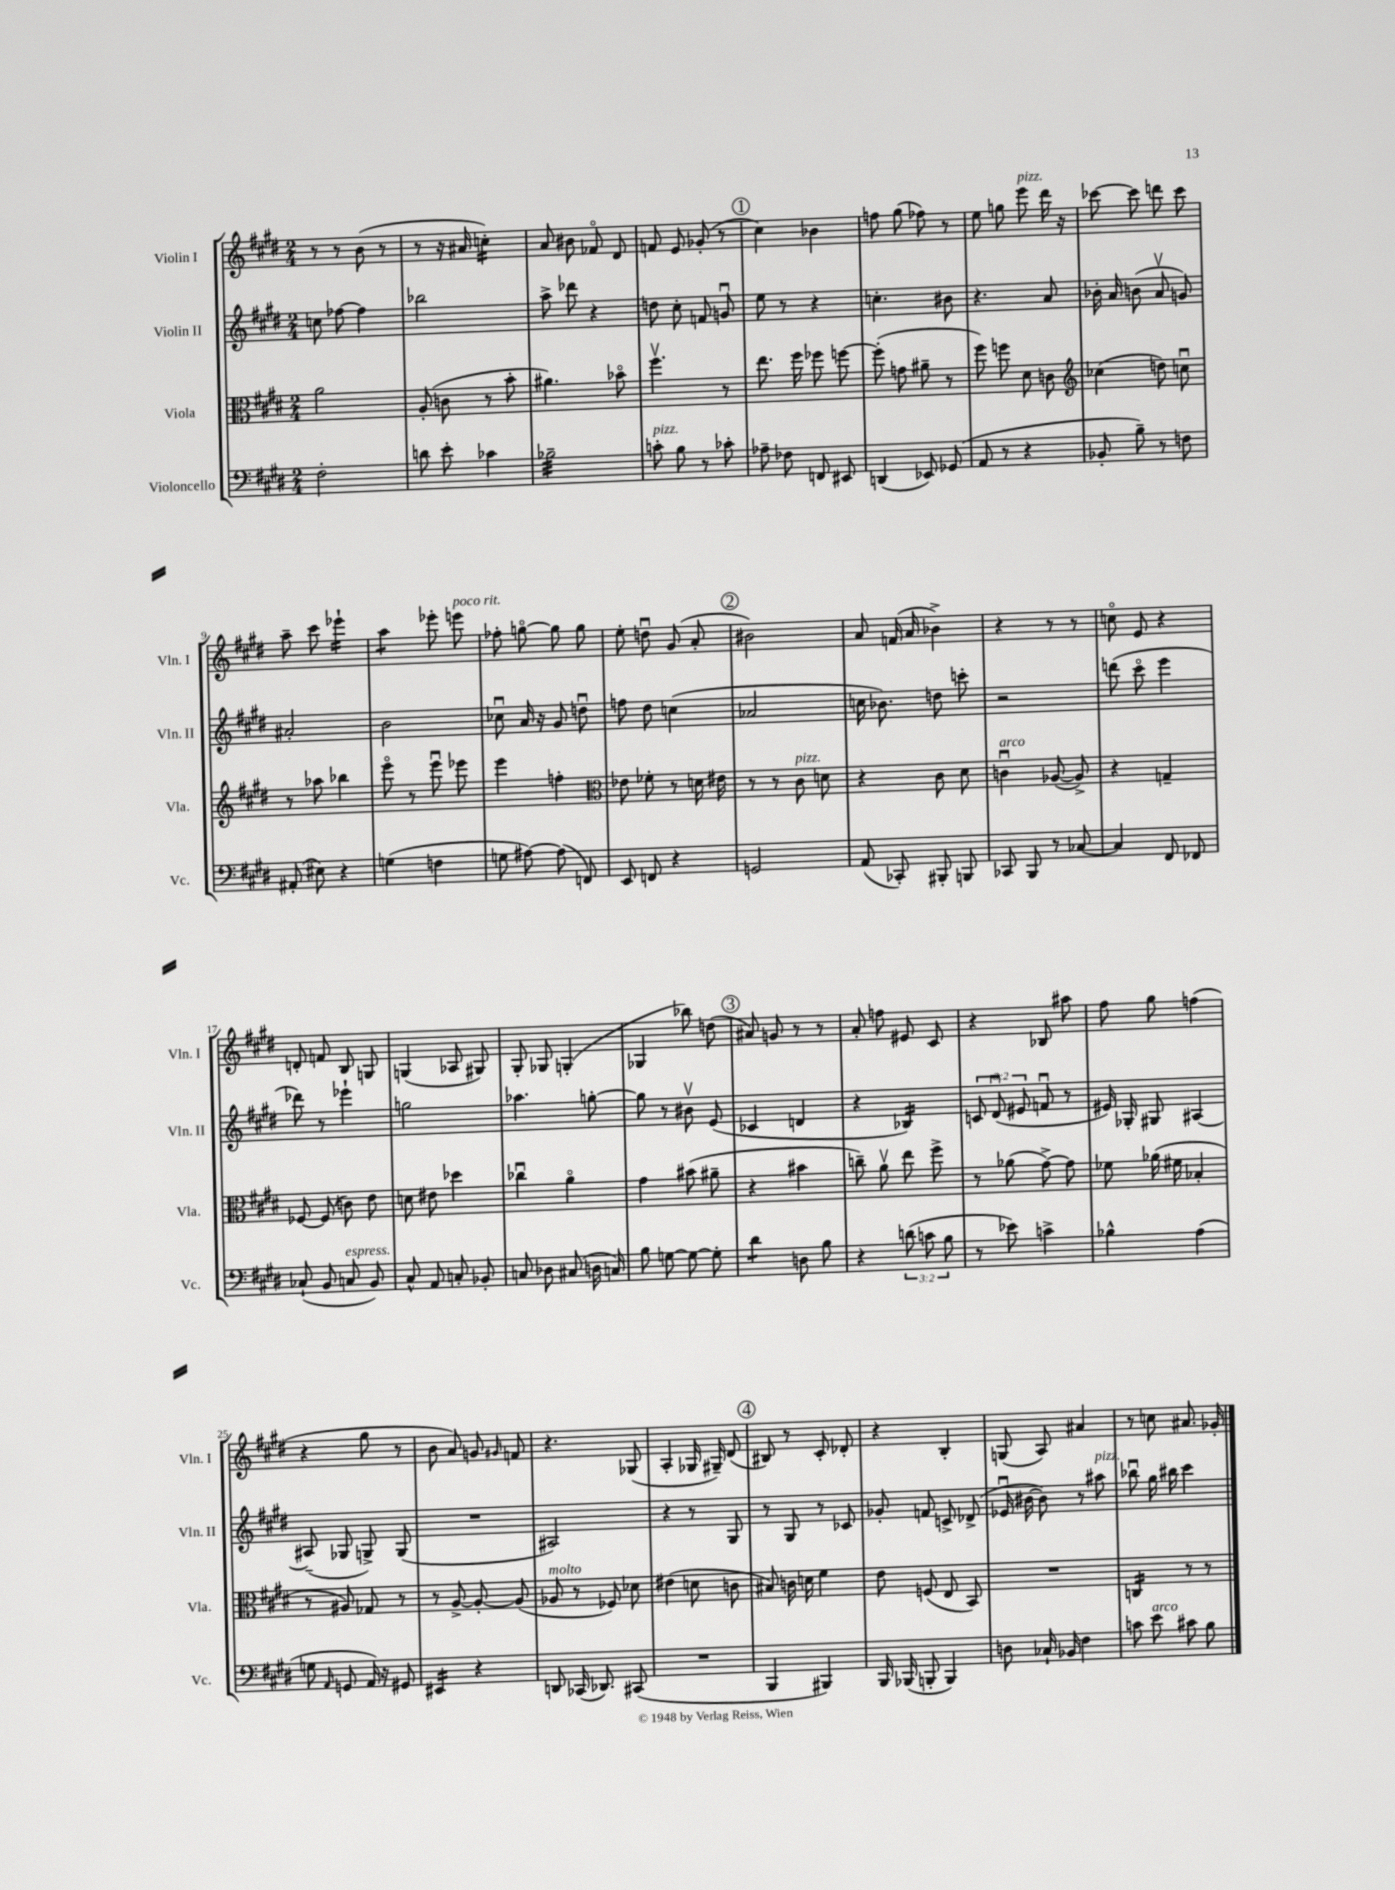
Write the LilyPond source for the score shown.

<<
\new StaffGroup <<
\new Staff = "s0" \with { instrumentName = "Violin I" shortInstrumentName = "Vln. I" } {
    \clef treble \key e \major \numericTimeSignature \time 2/4
    \autoBeamOff r8 r8 b'8( r8 |
    r8 r16 ais'16 c''4:16-.) |
    a'8 bis'8 fes'8\flageolet dis'8 |
    f'8 e'8 ges'8-.( r8 |
    \mark \markup { \circle "1" } cis''4) bes'4 |
    f''8 gis''8( fes''8) r8 |
    e''8 g''8 e'''8^\markup { \italic "pizz." } dis'''16 r16 |
    ces'''8~ ces'''8 d'''8 ces'''8 |
    a''8-- cis'''8 ees'''4:16-! |
    a''4:8 ees'''8-. e'''8^\markup { \italic "poco rit." } |
    fes''8-. g''8~\flageolet g''8 g''8 |
    e''8-. d''8\downbow gis'8( a'8-. |
    \mark \markup { \circle "2" } bis'2) |
    a'8 f'16( a'16 bes'4->) |
    r4 r8 r8 |
    c''8\flageolet e'8 r4 |
    d'8-. f'8 b8 g8 |
    g4( aes8 gis8) |
    gis8-. ges8 g4-.( |
    ges4 bes''8) d''8( |
    \mark \markup { \circle "3" } ais'8) g'8 r8 r8 |
    a'8-. f''8 eis'8 cis'8 |
    r4 bes8 ais''8 |
    fis''8 gis''8 f''4( |
    r4 gis''8 r8 |
    b'8 a'8) g'8 \grace { gis'16 } f'8 |
    r4. ges8( |
    a4-. ges16 gis16--) dis'8( |
    \mark \markup { \circle "4" } bis8) r8 cis'8-. des'8-. |
    r4 b4-. |
    g8( a8) ais'4 |
    r8 c''8 ais'8. ges'16-. \bar "|." |
}
\new Staff = "s1" \with { instrumentName = "Violin II" shortInstrumentName = "Vln. II" } {
    \clef treble \key e \major \numericTimeSignature \time 2/4 \override Staff.TupletNumber.text = #tuplet-number::calc-fraction-text
    \autoBeamOff c''8 fes''8~ fes''4 |
    bes''2 |
    a''8-> des'''8 r4 |
    d''8 cis''8-. f'8 g'8\downbow |
    \mark \markup { \circle "1" } e''8 r8 r4 |
    c''4.-. bis'8 |
    r4. a'8 |
    bes'16-. a'16 b'8( a'8\upbow g'8) |
    ais'2-. |
    b'2 |
    ces''8\downbow a'16 r16 gis'8 d''8\downbow |
    f''8 dis''8 c''4( |
    \mark \markup { \circle "2" } aes'2 |
    c''16 bes'8.) d''8 c'''8-. |
    r2 |
    d'''8( cis'''8\flageolet e'''4 |
    des'''8) r8 ees'''4-! |
    g''2 |
    aes''4. g''8~-. |
    g''8 r8 bis'8\upbow e'8( |
    \mark \markup { \circle "3" } ces'4 d'4 |
    r4 bes4:16) |
    \tuplet 3/2 { c'8 dis'8\downbow( eis'8 } f'8\downbow r8 |
    eis'16) ges16-. gis8 ais4~ |
    ais8--( ges8 g8->) g8( |
    R2 |
    ais2) |
    r4 r8 gis8 |
    \mark \markup { \circle "4" } r8 gis8 r8 ces'8 |
    ges'8-. f'8 c'8-> des'8->( |
    ees'16\downbow bis'16~ bis'8) r8 ais''8^\markup { \italic "pizz." } |
    bes''8\downbow gis''16 bis''16 cis'''4 \bar "|." |
}
\new Staff = "s2" \with { instrumentName = "Viola" shortInstrumentName = "Vla." } {
    \clef alto \key e \major \numericTimeSignature \time 2/4
    \autoBeamOff a'2 |
    a8-.( c'8 r8 b'8-. |
    ais'4.) bes'8\flageolet |
    fis''4.\upbow r8 |
    \mark \markup { \circle "1" } e''8. fis''16 fes''8 f''8~ |
    f''8-.( g'8 ais'8-- r8 |
    fis''8) f''8 dis'8 c'8 |
    \clef treble ces''4( d''8) c''8\downbow |
    r8 aes''8 bes''4 |
    e'''8\flageolet r8 e'''8\downbow ees'''8 |
    e'''4 f''4-. |
    \clef alto ees'8 fes'8-. r8 d'16 eis'16 |
    \mark \markup { \circle "2" } r8 r8 cis'8^\markup { \italic "pizz." } d'8 |
    r4 cis'8 dis'8 |
    c'4\downbow^\markup { \italic "arco" } aes8~( aes8->) |
    r4 g4-- |
    fes8~ fes8( c'8) e'8 |
    d'8 eis'8 des''4 |
    ces''4\downbow a'4\flageolet |
    gis'4 bis'8( ais'8-- |
    \mark \markup { \circle "3" } r4 bis'4 |
    c''8--) a'8\upbow e''8 fis''8-> |
    r8 aes'8( gis'8~->) gis'8 |
    fes'8 aes'16( fis'16 bes4-. |
    r8 ais8) ges8 r8 |
    r8 a8~-> a8~-. a8( |
    aes8^\markup { \italic "molto" } r8 fes8) des'8 |
    eis'4( d'8 c'8 |
    \mark \markup { \circle "4" } bis8) c'16 d'16 fis'4 |
    e'8 f8( e8 b,8) |
    R2 |
    c4:16 r8 r8 \bar "|." |
}
\new Staff = "s3" \with { instrumentName = "Violoncello" shortInstrumentName = "Vc." } {
    \clef bass \key e \major \numericTimeSignature \time 2/4 \override Staff.TupletNumber.text = #tuplet-number::calc-fraction-text
    \autoBeamOff fis2-. |
    d'8 e'8-. ces'4 |
    bes2:32-- |
    c'8-.^\markup { \italic "pizz." } b8 r8 ces'8-. |
    \mark \markup { \circle "1" } aes8-- fes8 f,8 eis,8 |
    d,4( ees,8) ges,8( |
    a,8 r8 r4 |
    bes,8-. b8--) r8 f8 |
    ais,8-.( eis8) r4 |
    g4( f4 |
    g8 ais8~) ais8( f,8) |
    e,8 f,8 r4 |
    \mark \markup { \circle "2" } g,2 |
    a,8( ces,8-.) bis,,8-. b,,8 |
    ces,8 b,,8 r8 ces8~ |
    ces4 fis,8 fes,8 |
    ces8-!( b,8 c8^\markup { \italic "espress." } b,8) |
    cis8-^ a,8 c8-. bes,8-. |
    c8 des8 cis8( d16 c16) |
    b8 g8~ g8~ g8-. |
    \mark \markup { \circle "3" } dis'4:8 d8 b8 |
    r4 \tuplet 3/2 { d'8( c'8 b8 } |
    r8 ees'8) c'4-> |
    bes4-^ a4( |
    g8 \grace { a,16 } g,8 a,16) r16 gis,8 |
    eis,4:16 r4 |
    d,8 ces,16( des,8.) cis,8( |
    R2 |
    \mark \markup { \circle "4" } b,,4 bis,,4) |
    b,,16 bes,,16( b,,8-. b,,4) |
    d8 ces16-! bes,16 fis4 |
    c'8 e'8^\markup { \italic "arco" } cis'8 b8 \bar "|." |
}
>>
>>
